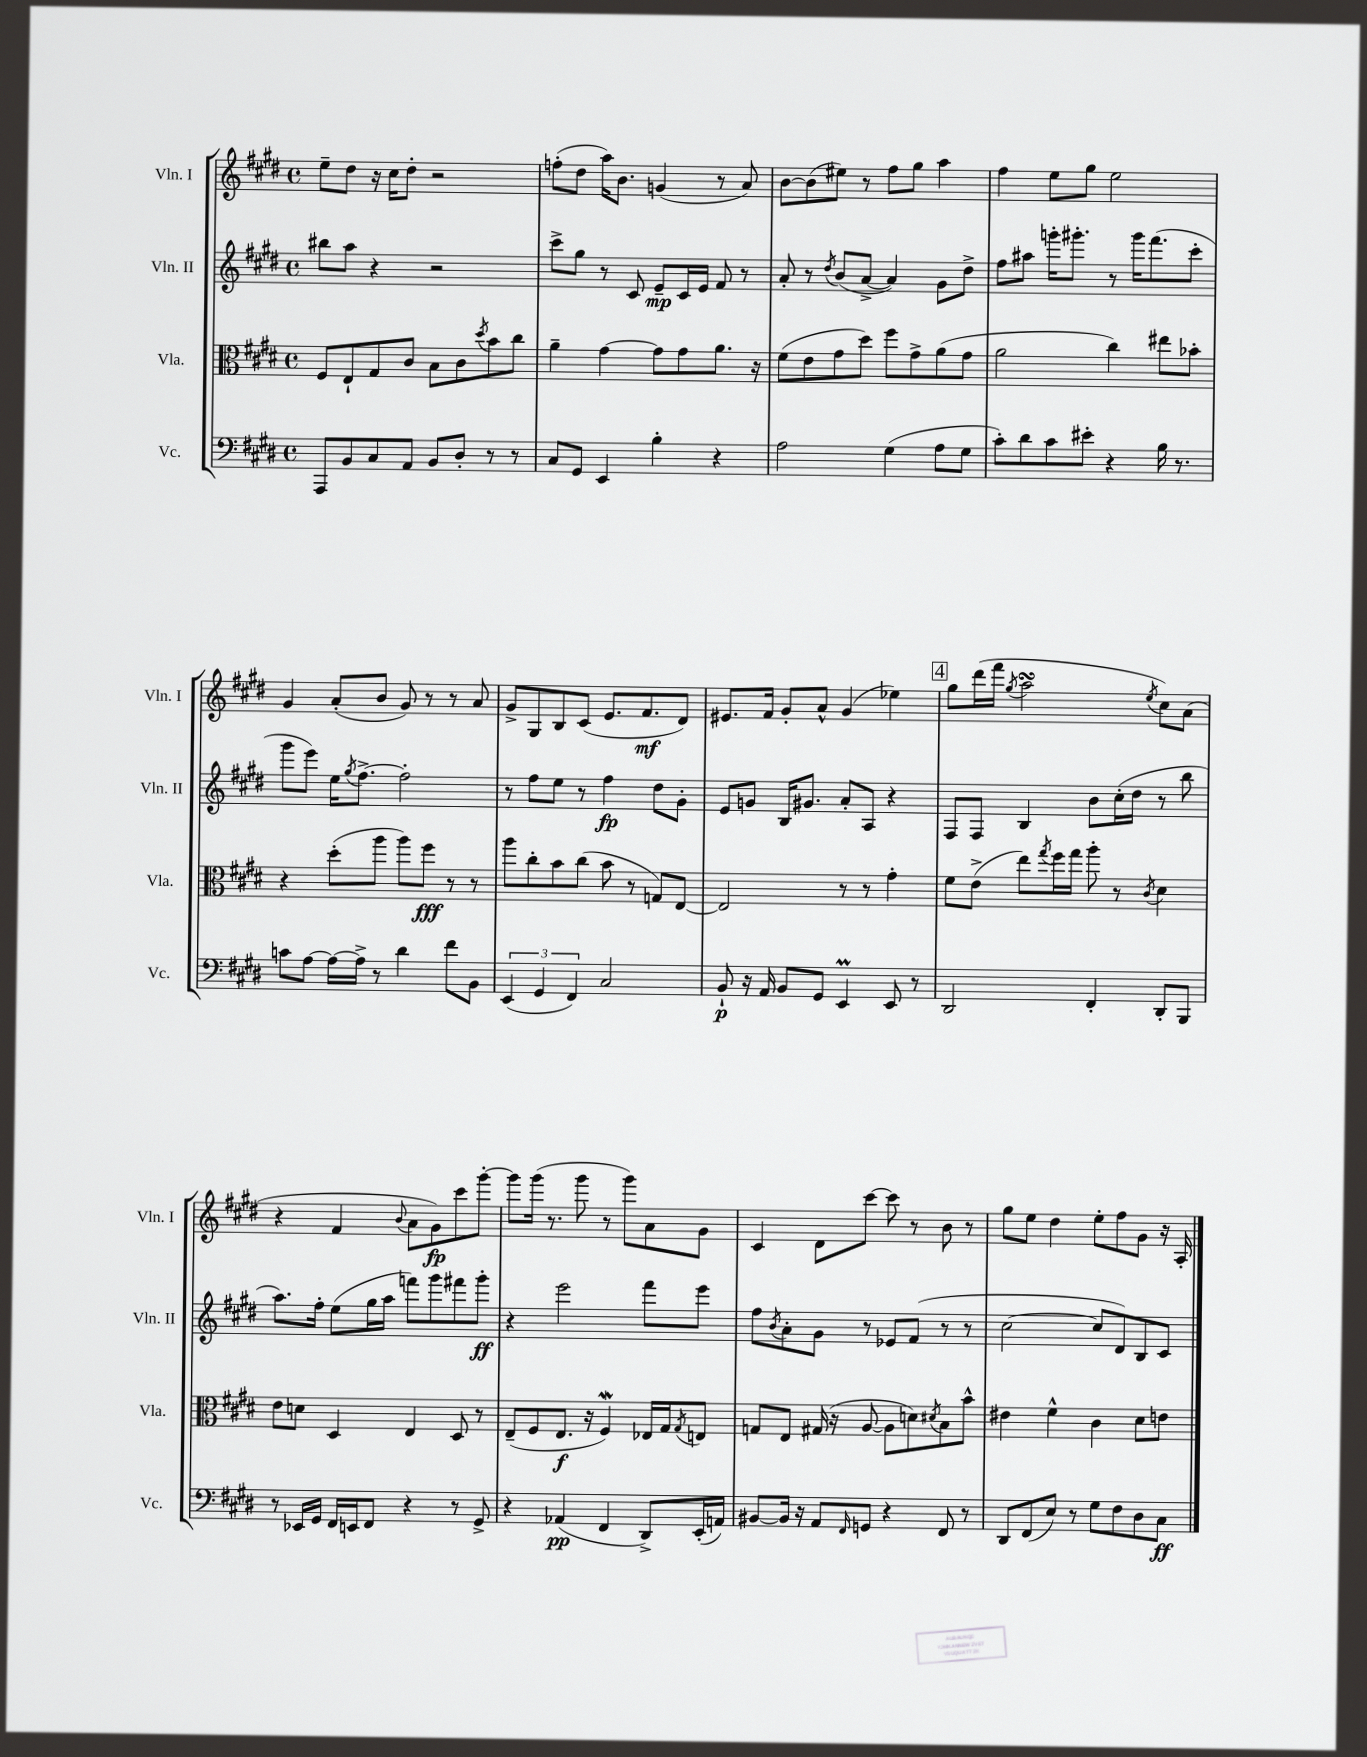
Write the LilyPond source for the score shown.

<<
\new StaffGroup <<
\new Staff = "s0" \with { instrumentName = "Vln. I" shortInstrumentName = "Vln. I" } {
    \clef treble \key e \major \defaultTimeSignature \time 4/4
    e''8-- dis''8 r16 cis''16 dis''8-. r2 |
    f''8-.( dis''8 a''16) b'8. g'4( r8 a'8) |
    b'8~ b'8( eis''8) r8 fis''8 gis''8 a''4 |
    fis''4 e''8 gis''8 e''2 |
    gis'4 a'8-.( b'8 gis'8) r8 r8 a'8 |
    gis'8-> gis8 b8 cis'8( e'8. fis'8.\mf dis'8) |
    eis'8. fis'16 gis'8-. a'8-^ gis'4( ees''4) |
    \mark \markup { \box "4" } gis''8 dis'''16( fis'''16 \acciaccatura { gis''8 } a''2\turn \acciaccatura { e''8 } cis''8) a'8( |
    r4 fis'4 \appoggiatura { b'8 } a'8 gis'8\fp) cis'''8 gis'''8~-. |
    gis'''8 gis'''16( r8. gis'''8 r8 gis'''8) a'8 gis'8 |
    cis'4 dis'8 cis'''8~ cis'''8 r8 b'8 r8 |
    gis''8 e''8 dis''4 e''8-. fis''8 gis'8 r16 a16-. \bar "|." |
}
\new Staff = "s1" \with { instrumentName = "Vln. II" shortInstrumentName = "Vln. II" } {
    \clef treble \key e \major \defaultTimeSignature \time 4/4
    bis''8 a''8 r4 r2 |
    cis'''8-> gis''8 r8 cis'8 e'8--\mp cis'16 e'16 fis'8 r8 |
    a'8-. r8 \acciaccatura { dis''8 } b'8( a'8~-> a'4) gis'8 dis''8-> |
    fis''8 ais''8 g'''16-. gis'''8.-. r8 gis'''16 fis'''8.( cis'''8-. |
    gis'''8 e'''8) e''16 \acciaccatura { gis''8 } fis''8.~-> fis''2-. |
    r8 fis''8 e''8 r8 fis''4\fp dis''8 gis'8-. |
    e'8 g'8 b16 gis'8. a'8-. a8 r4 |
    \mark \markup { \box "4" } fis8 fis8 b4 b'8 cis''16-.( dis''16 r8 b''8 |
    a''8.) fis''16-. e''8( gis''16 a''16 f'''8) gis'''8 fis'''8 gis'''8-.\ff |
    r4 e'''2 fis'''8 e'''8 |
    fis''8 \acciaccatura { b'8 } a'8-. gis'8 r8 ees'8 fis'8( r8 r8 |
    cis''2~ cis''8 dis'8) b8 cis'8 \bar "|." |
}
\new Staff = "s2" \with { instrumentName = "Vla." shortInstrumentName = "Vla." } {
    \clef alto \key e \major \defaultTimeSignature \time 4/4
    fis8 e8-! gis8 cis'8 b8 cis'8 \acciaccatura { dis''8 } b'8 cis''8 |
    a'4-- gis'4~ gis'8 gis'8 a'8. r16 |
    fis'8( e'8 gis'8 dis''8) fis''8 gis'8-> a'8( gis'8 |
    a'2 cis''4) eis''8 bes'8-. |
    r4 dis''8-.( a''8 a''8) fis''8\fff r8 r8 |
    a''8 cis''8-. b'8 cis''8( b'8 r8 g8) e8~ |
    e2 r8 r8 gis'4-. |
    \mark \markup { \box "4" } fis'8 e'8->( e''8) \acciaccatura { gis''8 } fis''16 gis''16 a''8-. r8 \acciaccatura { cis'8 } dis'4 |
    e'8 d'8 dis4 e4 dis8 r8 |
    e8--( fis8 e8.\f r16 fis4\mordent) ees16 gis16 \acciaccatura { gis8 } e8 |
    g8 e8 gis16( r16 a8~ a8 d'8) \acciaccatura { dis'8 } b8 b'8-^ |
    eis'4 fis'4-^ cis'4 dis'8 e'8 \bar "|." |
}
\new Staff = "s3" \with { instrumentName = "Vc." shortInstrumentName = "Vc." } {
    \clef bass \key e \major \defaultTimeSignature \time 4/4
    a,,8 b,8 cis8 a,8 b,8 dis8-. r8 r8 |
    cis8 gis,8 e,4 b4-. r4 |
    a2 gis4( a8 gis8 |
    cis'8-.) dis'8 cis'8 eis'8-. r4 b16 r8. |
    c'8 a8~ a16~ a16-> r8 dis'4 fis'8 b,8 |
    \tuplet 3/2 { e,4( gis,4 fis,4) } cis2 |
    b,8-!\p r16 a,16 b,8 gis,8 e,4\prall e,8 r8 |
    \mark \markup { \box "4" } dis,2 fis,4-. dis,8-. b,,8 |
    r8 ees,16 gis,16 fis,16 e,16 fis,8 r4 r8 gis,8-> |
    r4 aes,4\pp( fis,4 dis,8->) e,16-.( a,16) |
    bis,8~ bis,16 r16 a,8 \grace { fis,16 } g,8 r4 fis,8 r8 |
    dis,8 fis,8( e8) r8 gis8 fis8 dis8 cis8\ff \bar "|." |
}
>>
>>
\layout { \context { \Score \remove "Bar_number_engraver" } }
